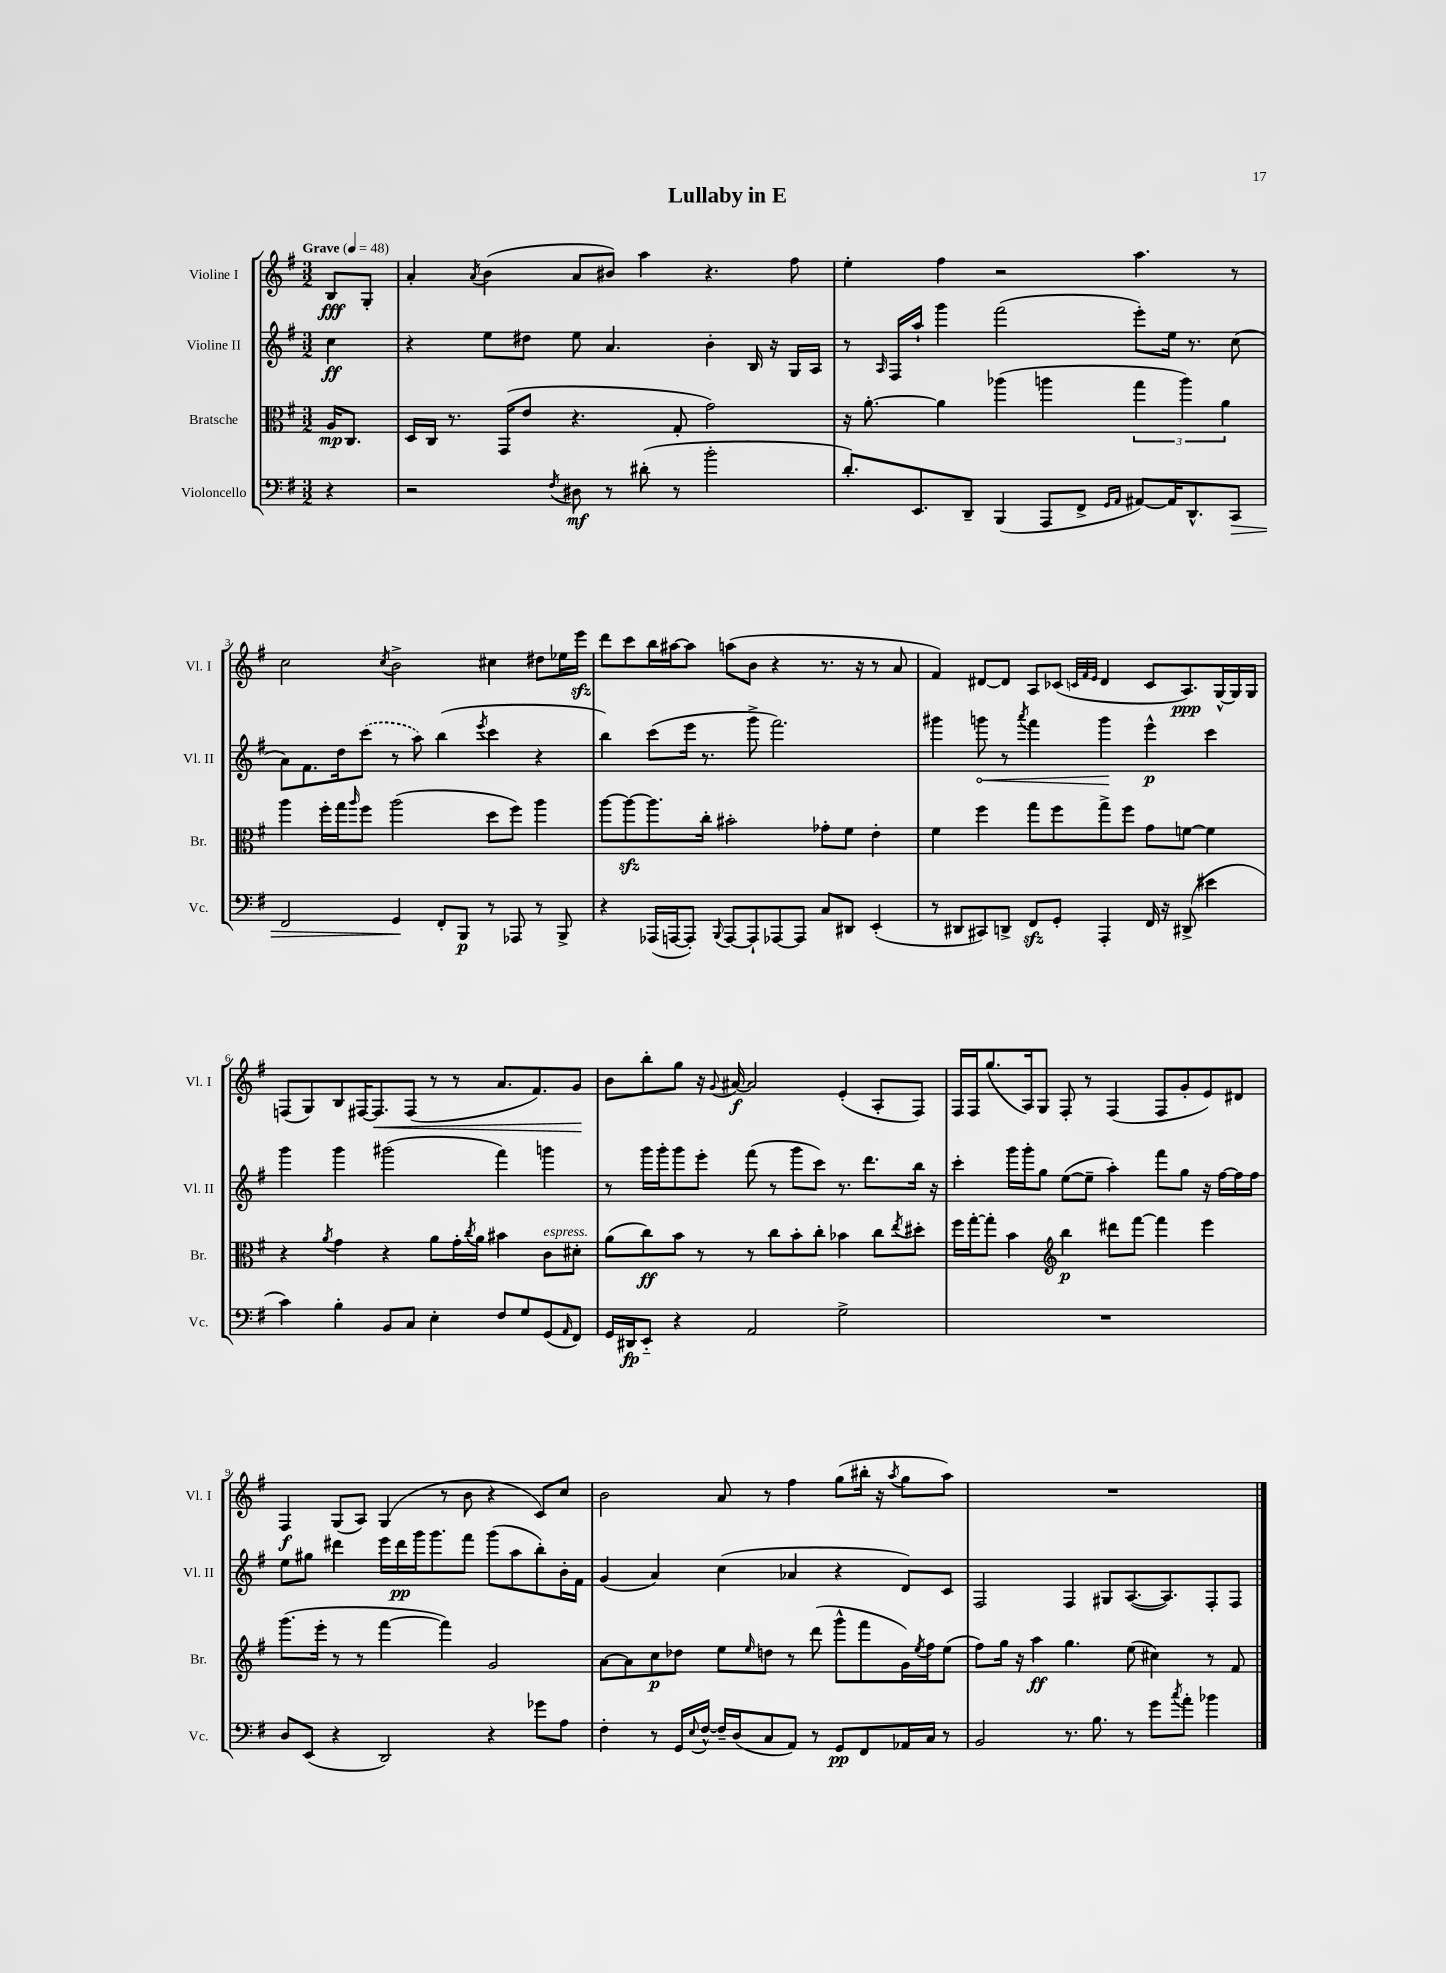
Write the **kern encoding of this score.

**kern	**kern	**kern	**kern
*staff4	*staff3	*staff2	*staff1
*clefF4	*clefC3	*clefG2	*clefG2
*k[f#]	*k[f#]	*k[f#]	*k[f#]
*M3/2	*M3/2	*M3/2	*M3/2
*MM48	*MM48	*MM48	*MM48
4r	16A/LK	4cc\	8B/L
.	8.C/J	.	.
.	.	.	8G'/J
=	=	=	=
2r	16D/LL	4r	4a'/
.	16C/JJ	.	.
.	8.r	.	.
.	.	.	8qa/
.	.	8ee\L	(4b\
.	(16GG/LK	.	.
.	8e/J	8dd#\J	.
8qF#/	.	.	.
8D#\	4.r	8ee\	8a/L
8r	.	4.a/	8b#/J)
(8d#'\	.	.	4aa\
8r	8G'/	.	.
2b'\	2g\)	4b'\	4.r
.	.	16B/	.
.	.	16r	.
.	.	16G/LL	8ff#\
.	.	16A/JJ	.
=	=	=	=
8.d'/L)	16r	8r	4ee'\
.	[8.a'\	.	.
.	.	16qqA/	.
.	.	16F#/LL	.
8.EE/	.	16aa`/JJ	.
.	4a\]	4ggg\	4ff#\
8DD~/J	.	.	.
(4BBB/	(4aa-\	(2fff#\	2r
8AAA/L	4aa\	.	.
8FF#^/J	.	.	.
16qqGG/LL	.	.	.
16qqAA/JJ	.	.	.
[8AA#/L)	6gg\	8eee'\L)	4.aa\
16AA#/]K	.	16ee\Jk	.
.	6aa\)	.	.
8.DD^^/	.	8.r	.
.	6a\	.	.
8CC/J	.	(8cc\	8r
=	=	=	=
2FF#/	4aa\	8a\L)	2cc\
.	.	8.f#\	.
.	16ff#'\LL	.	.
.	16gg\J	16dd\k	.
.	16qqaa/	.	.
.	8ff#\J	(8ccc\J	.
.	.	.	8qcc/
4GG/	(2aa\	8r	2b^\
.	.	8aa\)	.
8FF#'/L	.	(4bb\	.
8BBB/J	.	.	.
.	.	8qeee/	.
8r	8dd\L	4ccc\	4cc#\
8AAA-/	8ff#\J)	.	.
8r	4aa\	4r	8dd#\L
8BBB^/	.	.	16ee-\L
.	.	.	16eee\JJ
=	=	=	=
4r	[8aa\L	4bb\)	8ddd\L
.	8aa\_	.	8ccc\
(16AAA-/LL	8.aa\]	(8ccc\L	16bb\L
[16AAA/J	.	.	[16aa#\J
8AAA'/]J)	.	16eee\Jk	8aa#\]J
.	16cc'\Jk	8.r	.
8qqBBB/	.	.	.
[8AAA/L	2b#'\	.	(8aa\L
8AAA`/]	.	8ggg^\	8b\J
[8AAA-/	.	2.fff#\)	4r
8AAA-/]J	.	.	.
8C/L	8g-'\L	.	8.r
8DD#/J	8f#\J	.	.
.	.	.	16r
(4EE'/	4e'\	.	8r
.	.	.	8a/
=	=	=	=
8r	4f#\	4ggg#\	4f#/)
8DD#/L	.	.	.
8CC#/)	4ff#\	8ggg\	[8d#/L
8DD^/J	.	8r	8d#/]J
.	.	8qaaa/	.
8FF#/L	8gg\L	4fff#\	8A/L
8GG'/J	8ff#\	.	(8c-/J
.	.	.	32qqc/LLL
.	.	.	32qqf#/
.	.	.	32qqe/JJJ
4AAA'/	8gg^\	4ggg\	4d#/
.	8ff#\J	.	.
16FF#/	8g\L	4eee^^\	8c/L
16r	.	.	.
(8DD#^/	[8f\J	.	8.A/)
4e#\	4f\]	4ccc\	.
.	.	.	[16G^^/L
.	.	.	16G/]
.	.	.	16G/JJ
=	=	=	=
4c\)	4r	4ggg\	(8F/L
.	.	.	8G/)
.	8qa/	.	.
4B'\	4g\	4ggg\	8B/
.	.	.	[16F#/K
.	.	.	8.F#/]
8BB/L	4r	(2ggg#\	.
8C/J	.	.	(8F#/J
4E'\	8a\L	.	8r
.	16g'\L	.	8r
.	8qcc/	.	.
.	16a\JJ	.	.
8F#/L	4b#\	4fff#\)	8.a/L
8G/	.	.	.
.	.	.	8.f#/)
(8GG/	8c\L	4ggg\	.
16qqAA/	.	.	.
8FF#/J)	8d#'\J	.	8g/J
=	=	=	=
16GG/LL	(8a\L	8r	8b\L
16DD#/J	.	.	.
8EE'~/J	8cc\)	16ggg\LL	8bb'\
.	.	16ggg'\J	.
4r	8b\J	8ggg\	8gg\J
.	8r	8eee'\J	16r
.	.	.	8qqg/
.	.	.	[16a#/
2AA/	8r	(8fff#\	2a#/]
.	8cc\L	8r	.
.	8b'\	8ggg\L	.
.	8cc'\J	8ccc\J)	.
2G^\	4b-\	8.r	(4e'/
.	.	8.ddd\L	.
.	8cc\L	.	8A'/L
.	8qee/	.	.
.	8dd#'\J	16bb\Jk	8F#/J)
.	.	16r	.
=	=	=	=
1.r	16ff#\LL	4ccc'\	16F#/LL
.	[16gg'\J	.	16F#/J
.	8gg'\]J	.	(8.gg/
.	4b\	16ggg\LL	.
.	.	16ggg'\J	16A/k)
.	.	8gg\J	8G/J
*	*clefG2	*	*
.	4bb\	([8ee\L	8F#'/
.	.	8ee~\]J	8r
.	8ddd#\L	4aa'\)	(4F#/
.	[8fff#\J	.	.
.	4fff#\]	8fff#\L	8F#/L
.	.	8gg\J	8g'/
.	4eee\	16r	8e/)
.	.	[16ff#\LL	.
.	.	16ff#\]	8d#/J
.	.	16ff#\JJ	.
=	=	=	=
8D/L	(8.ggg\L	8ee\L	4F#/
(8EE/J	.	8gg#\J	.
.	16eee'\Jk	.	.
4r	8r	4ddd#\	(8G/L
.	8r	.	8A/J)
2DD/)	[4fff#\	16eee\LL	(4G/
.	.	16ddd#\	.
.	.	16ggg\J	.
.	.	8.ggg\	.
.	4fff#\])	.	8r
.	.	8fff#\J	8b\
4r	2g/	(8ggg\L	4r
.	.	8aa\	.
8g-\L	.	8bb'\)	8c/L)
8A\J	.	16b'\L	8cc/J
.	.	16f#\JJ	.
=	=	=	=
4F#'\	[8a\L	(4g/	2b\
.	8a\]	.	.
8r	8cc\	4a/)	.
16GG/LL	8dd-\J	.	.
8qqE/	.	.	.
[16F#^^/JJ	.	.	.
16F#~/]LL	8ee\L	(4cc\	8a/
(16D/J	.	.	.
.	16qqee/	.	.
8C/	8dd\J	.	8r
8AA/J)	8r	4a-/	4ff#\
8r	(8ddd\	.	.
8GG/L	8ggg^^\L	4r	(8gg\L
8FF#/	8fff#\	.	16bb#'\Jk
.	.	.	16r
.	.	.	8qaa/
16AA-/L	16g\L)	8d/L)	8gg\L
.	8qee/	.	.
16C/JJ	16ff#\J	.	.
8r	(8ee\J	8c/J	8aa\J)
=	=	=	=
2BB/	8ff#\L)	2F#/	1.r
.	16gg\Jk	.	.
.	16r	.	.
.	4aa\	.	.
8.r	4.gg\	4F#/	.
8.B\	.	.	.
.	.	8G#/L	.
8r	(8ee\	([8.A/	.
8g\L	4cc#\)	.	.
.	.	8.A/])	.
8qcc/	.	.	.
8a'\J	.	.	.
4b-\	8r	8F#'/	.
.	8f#/	8F#/J	.
==	==	==	==
*-	*-	*-	*-
